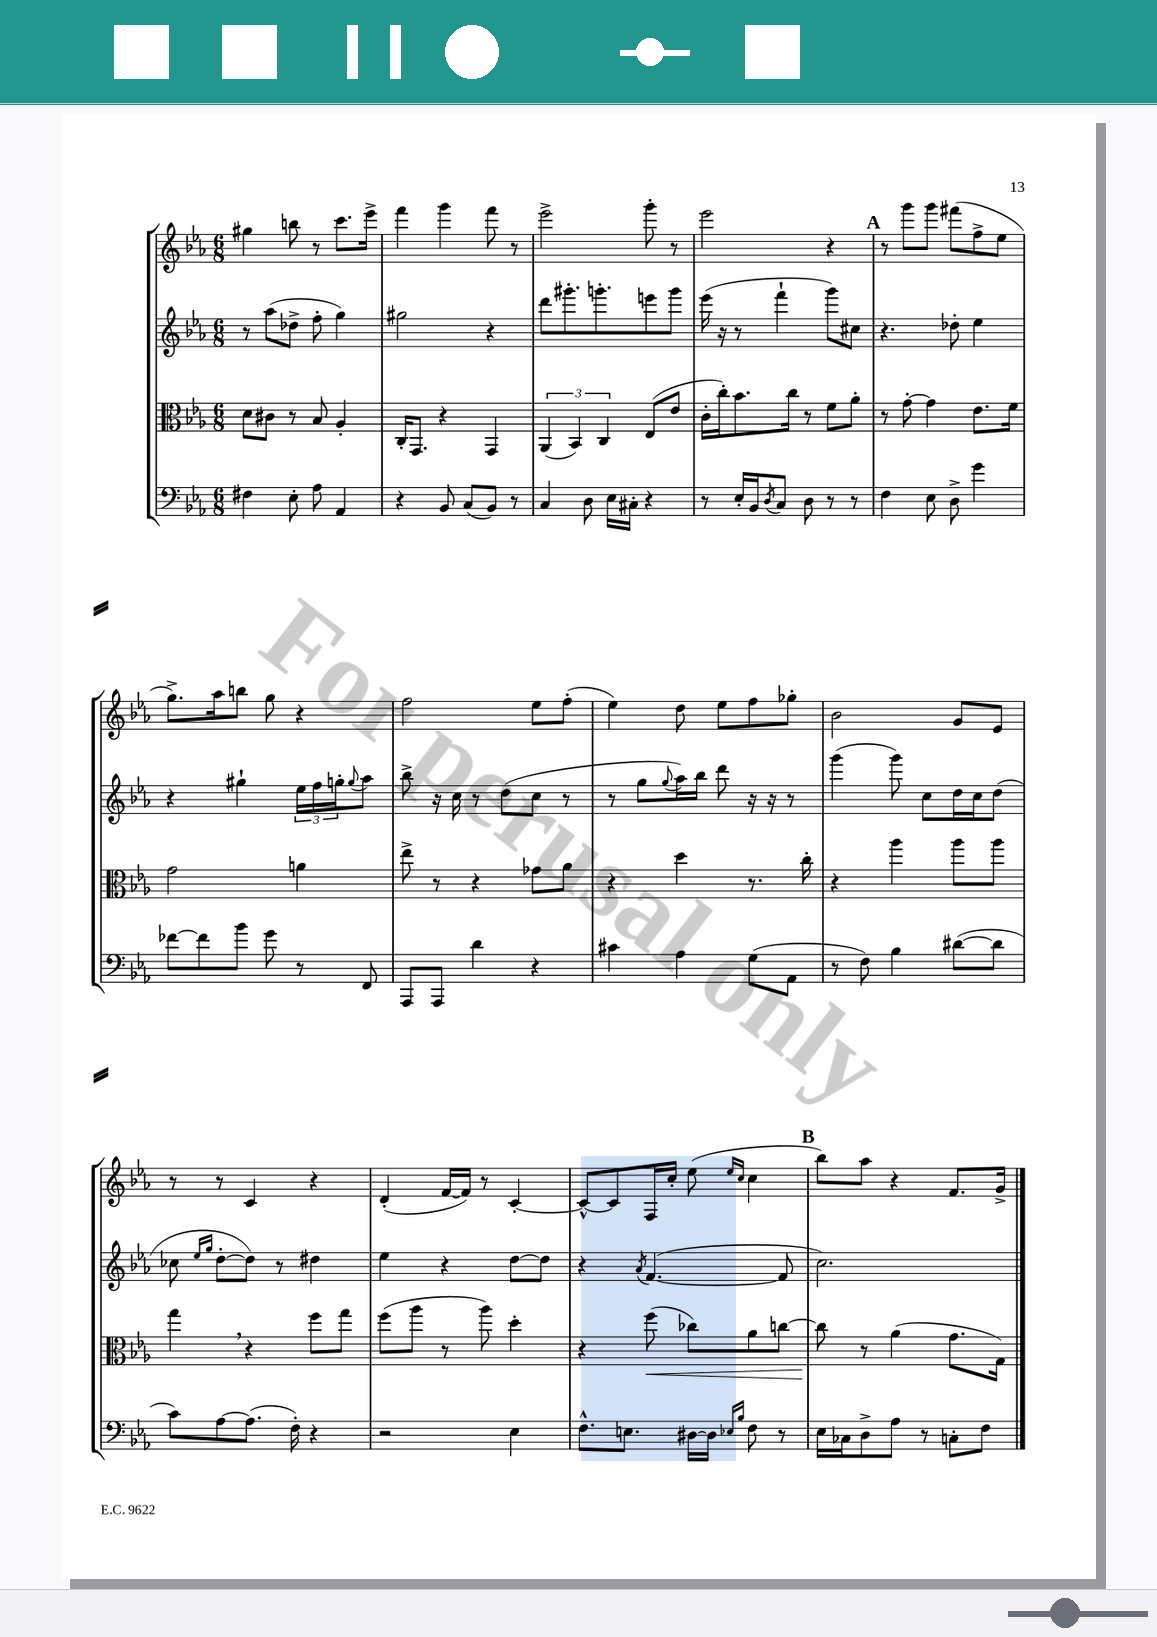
<<
\new StaffGroup <<
\new Staff = "s0" {
    \clef treble \key ees \major \numericTimeSignature \time 6/8
    gis''4 b''8 r8 c'''8. ees'''16-> |
    f'''4 g'''4 f'''8 r8 |
    ees'''2-> g'''8-. r8 |
    ees'''2 r4 |
    \mark \markup { \bold "A" } r8 g'''8 g'''8 fis'''8( f''8-> ees''8 |
    g''8.->) aes''16 b''8 g''8 r4 |
    f''2 ees''8 f''8-.( |
    ees''4) d''8 ees''8 f''8 ges''8-. |
    bes'2 g'8 ees'8 |
    r8 r8 c'4 r4 |
    d'4-.( f'16~ f'16) r8 c'4~-. |
    c'8~-^ c'8 f16 c''16-. ees''8( \grace { ees''16 c''16 } c''4 |
    \mark \markup { \bold "B" } bes''8) aes''8 r4 f'8. g'16-> \bar "|." |
}
\new Staff = "s1" {
    \clef treble \key ees \major \numericTimeSignature \time 6/8
    r8 aes''8( des''8-> f''8-. g''4) |
    gis''2 r4 |
    d'''8 gis'''8.-. g'''8.-. e'''8 g'''8 |
    ees'''16( r16 r8 f'''4-! g'''8) cis''8 |
    \mark \markup { \bold "A" } r4. des''8-. ees''4 |
    r4 gis''4-! \tuplet 3/2 { ees''16 f''16 g''16-. } \appoggiatura { g''8 } aes''8 |
    bes''8-> r16 c''16 r8 d''8( c''8 r8 |
    r8 g''8 \appoggiatura { g''8 } aes''16) bes''16 d'''8 r16 r16 r8 |
    g'''4( g'''8) c''8 d''16 c''16 d''8( |
    ces''8 \grace { ees''16 g''16 } d''8~-. d''8) r8 dis''4 |
    ees''4 r4 d''8~ d''8 |
    r4 \acciaccatura { aes'8 } f'4.~( f'8 |
    \mark \markup { \bold "B" } c''2.) \bar "|." |
}
\new Staff = "s2" {
    \clef alto \key ees \major \numericTimeSignature \time 6/8
    d'8 cis'8 r8 bes8 aes4-. |
    c16-. g,8. r4 g,4 |
    \tuplet 3/2 { aes,4( bes,4) c4 } ees8( ees'8 |
    c'16-. c''16-.) bes'8. c''16 r8 f'8 aes'8-. |
    \mark \markup { \bold "A" } r8 g'8~-. g'4 ees'8. f'16 |
    g'2 a'4 |
    ees''8-> r8 r4 ges'8 aes'8 |
    r4 d''4 r8. c''16-. |
    r4 aes''4 aes''8 aes''8 |
    g''4 \breathe r4 f''8 g''8 |
    f''8( aes''8 r8 aes''8) d''4-. |
    r4 f''8\<( ces''8) aes'8 c''8~ |
    \mark \markup { \bold "B" } c''8\! r8 aes'4( g'8. g16) \bar "|." |
}
\new Staff = "s3" {
    \clef bass \key ees \major \numericTimeSignature \time 6/8
    fis4 ees8-. aes8 aes,4 |
    r4 bes,8 c8( bes,8) r8 |
    c4 d8 ees16 cis16-. r4 |
    r8 ees16-. bes,16 \acciaccatura { d8 } c8 d8 r8 r8 |
    \mark \markup { \bold "A" } f4 ees8 d8-> g'4 |
    fes'8~ fes'8 bes'8 g'8 r8 f,8 |
    aes,,8 aes,,8 d'4 r4 |
    cis'4 aes4 g8( aes,8 |
    r8 f8) bes4 dis'8~( dis'8 |
    c'8) aes8~ aes8.( f16-.) r4 |
    r2 ees4 |
    f8.-^ e8. dis16~ dis16 \grace { ees16 bes16 } f8 r8 |
    \mark \markup { \bold "B" } ees16 ces16 d8-> aes8 r8 c8-. f8 \bar "|." |
}
>>
>>
\layout { \context { \Score \remove "Bar_number_engraver" } }
